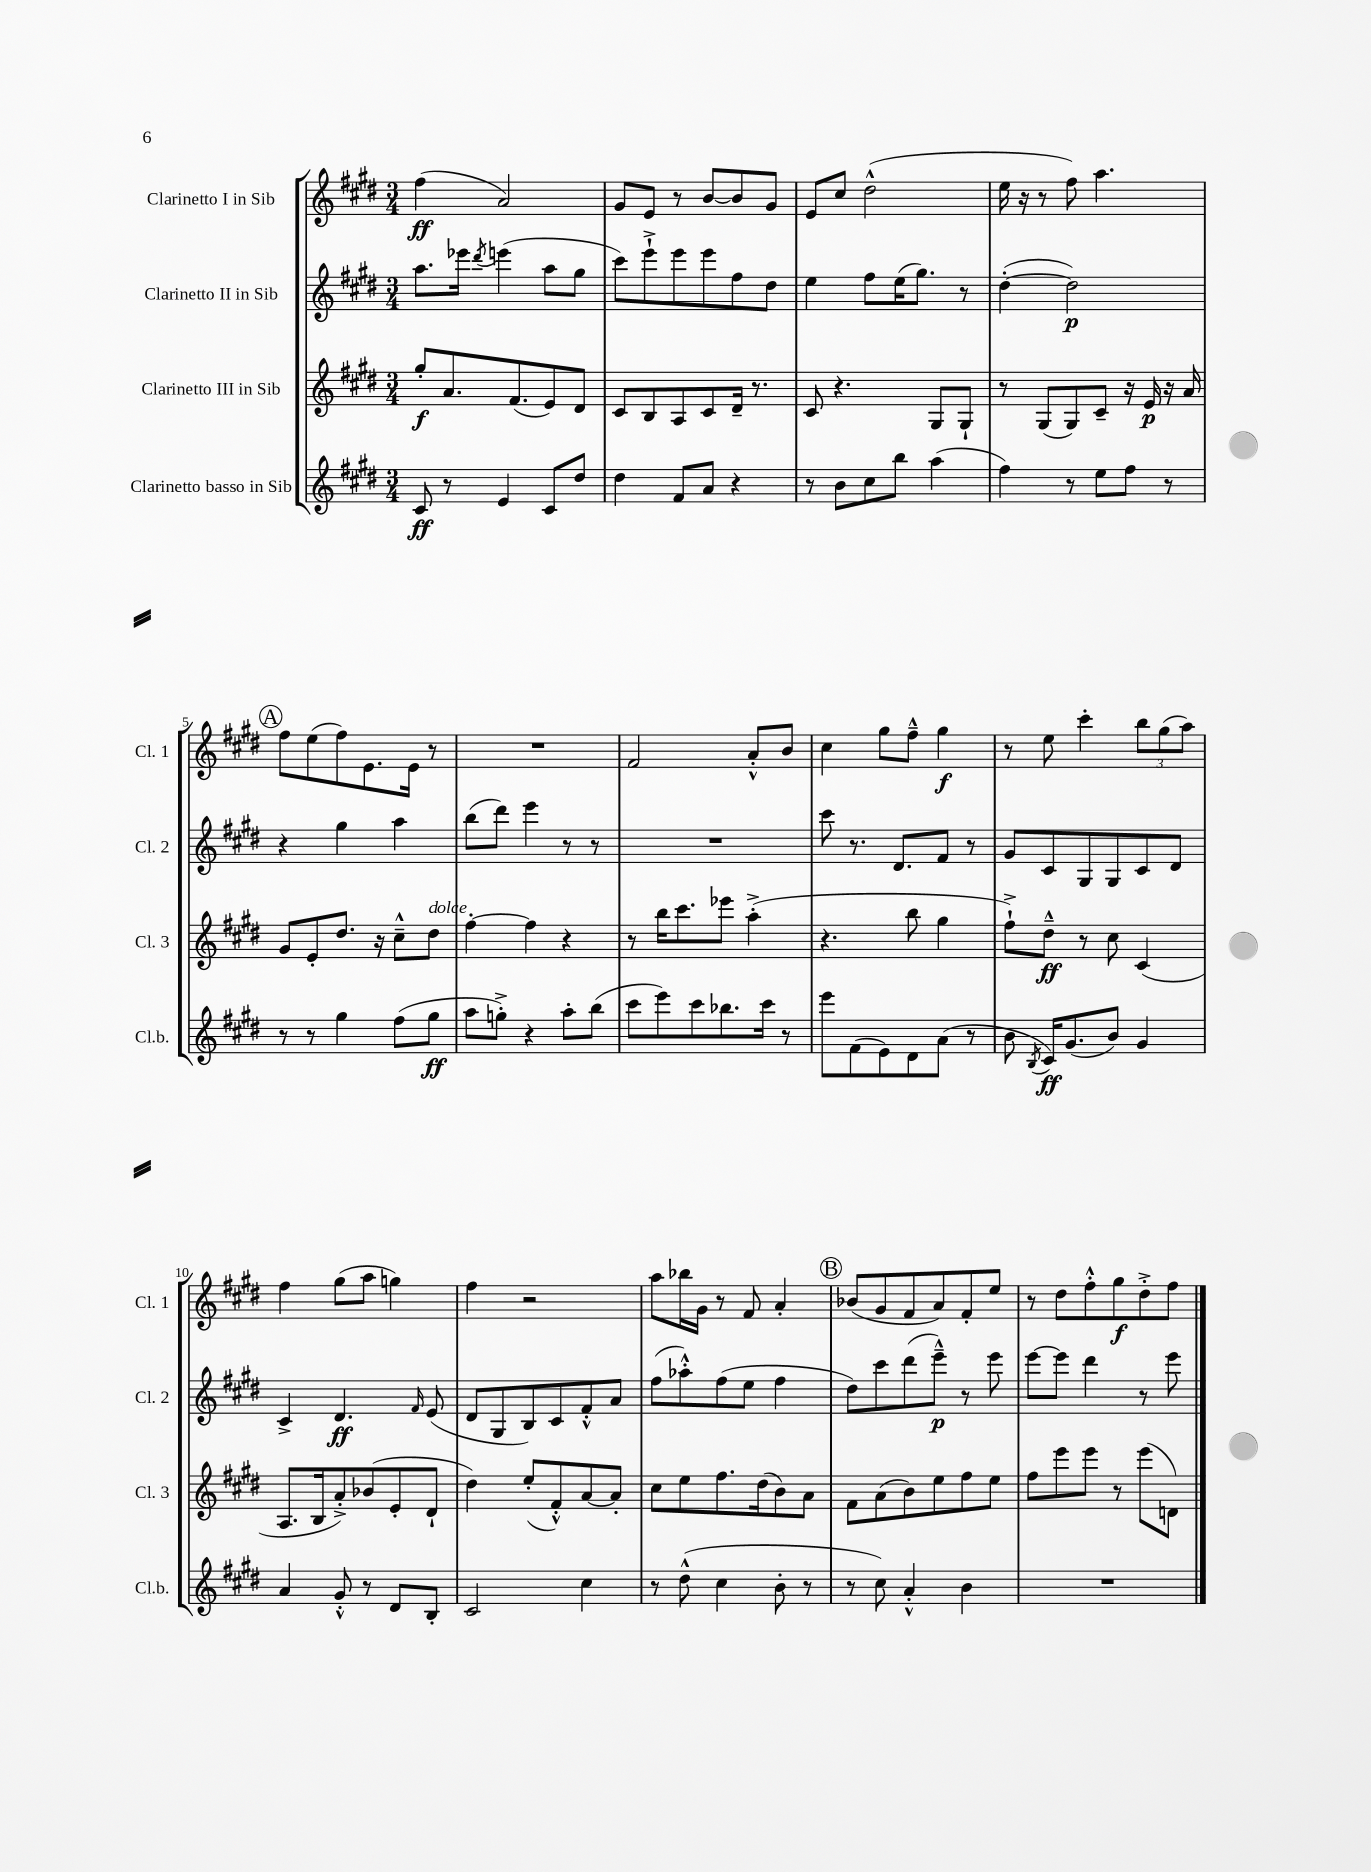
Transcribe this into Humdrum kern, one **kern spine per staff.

**kern	**kern	**kern	**kern
*staff4	*staff3	*staff2	*staff1
*clefG2	*clefG2	*clefG2	*clefG2
*k[f#c#g#d#]	*k[f#c#g#d#]	*k[f#c#g#d#]	*k[f#c#g#d#]
*M3/4	*M3/4	*M3/4	*M3/4
8c#	8gg#'	8.aa	(4ff#
8r	8.a	.	.
.	.	16eee-	.
.	.	8qddd#	.
4e	.	(4eee	2a)
.	(8.f#	.	.
8c#	8e)	8aa	.
8dd#	8d#	8gg#	.
=	=	=	=
4dd#	8c#	8ccc#)	8g#
.	8B	8eee`^	8e
8f#	8A	8eee	8r
8a	8c#	8eee	[8b
4r	16d#~	8ff#	8b]
.	8.r	.	.
.	.	8dd#	8g#
=	=	=	=
8r	8c#	4ee	8e
8b	4.r	.	8cc#
8cc#	.	8ff#	(2dd#^^
8bb	.	(16ee	.
.	.	8.gg#)	.
(4aa	8G#	.	.
.	8G#`	8r	.
=	=	=	=
4ff#)	8r	([4dd#'	16ee
.	.	.	16r
.	(8G#	.	8r
8r	8G#)	2dd#])	8ff#)
8ee	8c#~	.	4.aa
8ff#	16r	.	.
.	16e	.	.
8r	16r	.	.
.	16a	.	.
=	=	=	=
8r	8g#	4r	8ff#
8r	8e'	.	(8ee
4gg#	8.dd#	4gg#	8ff#)
.	.	.	8.e
.	16r	.	.
(8ff#	8cc#~^^	4aa	.
.	.	.	16e
8gg#	8dd#	.	8r
=	=	=	=
8aa	[4ff#'	(8bb	2.r
8gg'^)	.	8ddd#)	.
4r	4ff#]	4eee	.
8aa'	4r	8r	.
(8bb	.	8r	.
=	=	=	=
8ccc#	8r	2.r	2f#
8eee)	16bb	.	.
.	8.ccc#	.	.
8ccc#	.	.	.
8.bb-	8eee-	.	.
.	(4aa'^	.	8a'^^
16ccc#	.	.	.
8r	.	.	8b
=	=	=	=
8eee	4.r	8ccc#	4cc#
(8f#	.	8.r	.
8e)	.	.	8gg#
.	.	8.d#	.
8d#	8bb	.	8ff#~^^
(8a	4gg#	8f#	4gg#
8r	.	8r	.
=	=	=	=
8b	8ff#`^)	8g#	8r
8qB	.	.	.
16c#)	8dd#~^^	8c#	8ee
(8.g#	.	.	.
.	8r	8G#	4ccc#'
8b)	8cc#	8G#	.
4g#	(4c#	8c#	12bb
.	.	.	(12gg#
.	.	8d#	.
.	.	.	12aa)
=	=	=	=
4a	8.A	4c#^	4ff#
.	16B	.	.
8g#'^^	8a'^)	4.d#	(8gg#
8r	(8b-	.	8aa
8d#	8e'	.	4gg)
.	.	16qqf#	.
8B'	8d#`	(8e	.
=	=	=	=
2c#	4dd#)	8d#	4ff#
.	.	8G#	.
.	(8ee'	8B)	2r
.	8f#'^^)	8c#	.
4cc#	[8a	8f#'^^	.
.	8a']	8a	.
=	=	=	=
8r	8cc#	(8ff#	8aa
(8dd#^^	8ee	8aa-'^^)	16bb-
.	.	.	16g#
4cc#	8.ff#	(8ff#	8r
.	.	8ee	8f#
.	(16dd#	.	.
8b'	8b)	4ff#	4a'
8r	8a	.	.
=	=	=	=
8r	8f#	8dd#)	(8b-
8cc#)	(8a	8ccc#	8g#
4a'^^	8b)	(8ddd#	8f#
.	8ee	8eee~^^)	8a)
4b	8ff#	8r	8f#'
.	8ee	8eee	8ee
=	=	=	=
2.r	8ff#	[8eee	8r
.	8eee	8eee]	8dd#
.	8eee	4ddd#	8ff#'^^
.	8r	.	8gg#
.	(8eee	8r	8dd#'^
.	8d)	8eee	8ff#
==	==	==	==
*-	*-	*-	*-
